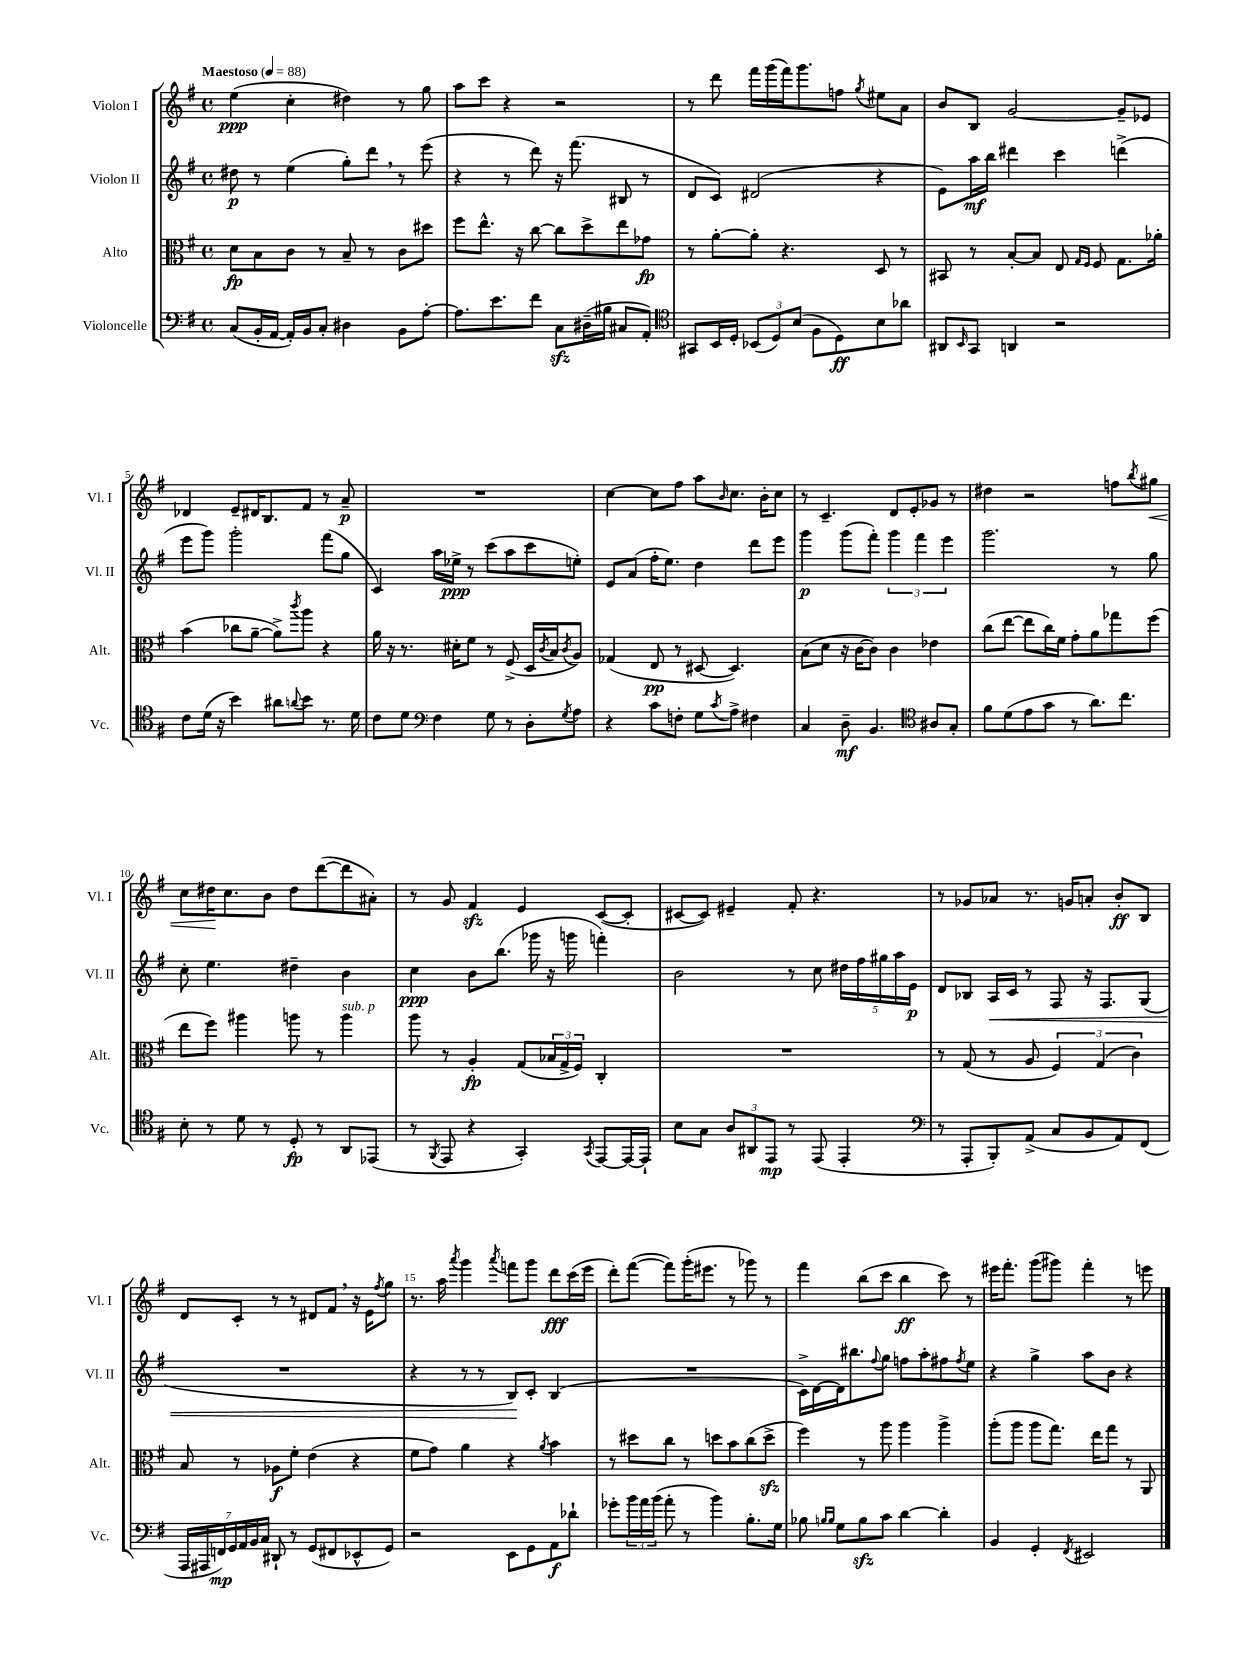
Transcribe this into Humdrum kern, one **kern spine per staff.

**kern	**dynam	**kern	**dynam	**kern	**dynam	**kern	**dynam
*part4	*part4	*part3	*part3	*part2	*part2	*part1	*part1
*staff4	*staff4	*staff3	*staff3	*staff2	*staff2	*staff1	*staff1
*I"Violoncelle	*	*I"Alto	*	*I"Violon II	*	*I"Violon I	*
*I'Vc.	*	*I'Alt.	*	*I'Vl. II	*	*I'Vl. I	*
*clefF4	*	*clefC3	*	*clefG2	*	*clefG2	*
*k[f#]	*	*k[f#]	*	*k[f#]	*	*k[f#]	*
*M4/4	*	*M4/4	*	*M4/4	*	*M4/4	*
*met(c)	*	*met(c)	*	*met(c)	*	*met(c)	*
*MM88	*	*MM88	*	*MM88	*	*MM88	*
=1	=1	=1	=1	=1	=1	=1	=1
!	!	!	!	!	!	!LO:TX:a:B:t=Maestoso	!
(8C/L	.	8d\L	fp	8dd#X\	p	(4ee\	ppp
16BB'/L	.	8B\	.	8r	.	.	.
[16AA/JJ	.	.	.	.	.	.	.
16AA'/LL])	.	8c\J	.	(4ee\	.	4cc'\	.
16BB/J	.	.	.	.	.	.	.
8C'/J	.	8r	.	.	.	.	.
4D#X\	.	8B~/	.	8gg'\L)	.	4dd#X\)	.
.	.	8r	.	8ddd,\J	.	.	.
8BB\L	.	8c\L	.	8r	.	8r	.
[8A'\J	.	8dd#X\J	.	(8eee\	.	8gg\	.
=2	=2	=2	=2	=2	=2	=2	=2
8.A\L]	.	8ff#\L	.	4r	.	8aa\L	.
.	.	8.ee^^\J	.	.	.	8ccc\J	.
8.e\	.	.	.	.	.	.	.
.	.	.	.	8r	.	4r	.
.	.	16r	.	.	.	.	.
8f#\J	.	[8cc\	.	8ddd\)	.	.	.
8Czz\L	.	8cc\L]	.	16r	.	2r	.
.	.	.	.	(8.fff#\	.	.	.
(16D#X~\L	.	8dd^\	.	.	.	.	.
16B#X\JJ	.	.	.	.	.	.	.
8C#X/L	.	8ee\	.	8B#X/	.	.	.
8AA'/J)	.	8g-X\J	fp	8r	.	.	.
=3	=3	=3	=3	=3	=3	=3	=3
*clefC4	*	*	*	*	*	*	*
8GG#X/L	.	8r	.	8d/L	.	8r	.
16BB/L	.	[8a'\L	.	8c/J)	.	8ddd\	.
16D'/JJ	.	.	.	.	.	.	.
(12BB-X/L	.	8a'\J]	.	(2d#X/	.	16fff#\LL	.
.	.	.	.	.	.	(16ggg\	.
12D/)	.	.	.	.	.	.	.
.	.	4.r	.	.	.	16fff#\J)	.
(12B/J	.	.	.	.	.	.	.
.	.	.	.	.	.	8.ggg\	.
8F#\L	.	.	.	.	.	.	.
8D\)	ff	.	.	.	.	8ffn\J	.
.	.	.	.	.	.	8qgg/	.
8B\	.	8D/	.	4r	.	8ee#X\L	.
8a-X\J	.	8r	.	.	.	8a\J	.
=4	=4	=4	=4	=4	=4	=4	=4
8AA#X/L	.	8BB#X/	.	8e\L)	.	8b/L	.
16qqBB/	.	.	.	.	.	.	.
8GG/J	.	8r	.	16aa\L	mf	8B/J	.
.	.	.	.	16bb\JJ	.	.	.
4AAn/	.	[8B'/L	.	4ddd#X\	.	[2g/	.
.	.	8B/J]	.	.	.	.	.
2r	.	8E/	.	4ccc\	.	.	.
.	.	16qqG/LL	.	.	.	.	.
.	.	16qqF#/JJ	.	.	.	.	.
.	.	8F#/	.	.	.	.	.
.	.	8.G\L	.	(4dddn^\	.	8g~/L]	.
.	.	.	.	.	.	8e-X/J	.
.	.	16a-X'\Jk	.	.	.	.	.
!!LO:LB:g=z
=5	=5	=5	=5	=5	=5	=5	=5
8c\L	.	(4b\	.	8eee\L	.	4d-X/	.
(16d\Jk	.	.	.	8ggg\J)	.	.	.
16r	.	.	.	.	.	.	.
4b\)	.	8cc-X\L	.	2ggg'\	.	8e~/L	.
.	.	[8a~\J	.	.	.	16d#X/K	.
.	.	.	.	.	.	8.B/	.
8a#X\L	.	8a^\L])	.	.	.	.	.
8qqan/	.	8qccc/	.	.	.	.	.
8b\J	.	8aa\J	.	.	.	8f#/J	.
8.r	.	4r	.	(8fff#\L	.	8r	.
.	.	.	.	8gg\J	.	8a~/	p
16d\	.	.	.	.	.	.	.
=6	=6	=6	=6	=6	=6	=6	=6
8c\L	.	16a\	.	4c/)	.	1r	.
.	.	16r	.	.	.	.	.
8d\J	.	8.r	.	.	.	.	.
*clefF4	*	*	*	*	*	*	*
4F#\	.	.	.	16aa\LL	.	.	.
.	.	16d#X'\KL	.	16ee-X^\JJ	ppp	.	.
.	.	8f#\J	.	8r	.	.	.
8G\	.	8r	.	(8ccc\L	.	.	.
8r	.	(8F#^/	.	8aa\	.	.	.
8D'\L	.	16D/LL	.	8ccc\	.	.	.
.	.	8qc/	.	.	.	.	.
.	.	16B/J	.	.	.	.	.
8qG/	.	8qc/	.	.	.	.	.
8A\J	.	8A/J)	.	8een'\J)	.	.	.
=7	=7	=7	=7	=7	=7	=7	=7
4r	.	(4G-X/	.	8e/L	.	[4cc\	.
.	.	.	.	(8a/J	.	.	.
8c\L	.	8E/	pp	16ff#'\KL	.	8cc\L]	.
.	.	.	.	8.ee\J)	.	.	.
8Fn'\J	.	8r	.	.	.	8ff#\J	.
8G\L	.	[8D#X/	.	4dd\	.	8aa\L	.
8qc/	.	.	.	.	.	16qqb/	.
8A^\J	.	4.D#/])	.	.	.	8.cc\J	.
4F#X\	.	.	.	8ddd\L	.	.	.
.	.	.	.	.	.	16b'\KL	.
.	.	.	.	8eee\J	.	8cc\J	.
=8	=8	=8	=8	=8	=8	=8	=8
4C/	.	(8B\L	.	4ggg\	p	8r	.
.	.	8d\J	.	.	.	4.c~/	.
8D~\	mf	16r	.	(8ggg\L	.	.	.
.	.	[16c\KL	.	.	.	.	.
4.BB/	.	8c\J])	.	8fff#'\J)	.	.	.
.	.	4c\	.	6ggg\	.	8d/L	.
.	.	.	.	.	.	8e'/	.
.	.	.	.	6fff#\	.	.	.
*clefC4	*	*	*	*	*	*	*
8A#X/L	.	4e-X\	.	.	.	8g-X/J	.
.	.	.	.	6eee\	.	.	.
8G'/J	.	.	.	.	.	8r	.
=9	=9	=9	=9	=9	=9	=9	=9
8f#\L	.	(8cc\L	.	2.ggg\	.	4dd#X\	.
(8d\	.	[8ee\J	.	.	.	.	.
8e\	.	8ee\L]	.	.	.	2r	.
8g\J	.	16cc\L)	.	.	.	.	.
.	.	16f#\JJ	.	.	.	.	.
8r	.	8g'\L	.	.	.	.	.
8.a\L)	.	8a\	.	.	.	.	.
.	.	8gg-X\	.	8r	.	8ffn\L	.
8.cc\J	.	.	.	.	.	.	.
.	.	.	.	.	.	8qbb/	.
!	!	!	!	!	!	!	!LO:HP:b
.	.	(8ff#\J	.	8gg\	.	8gg#X\J	<
!!LO:LB:g=z
=10	=10	=10	=10	=10	=10	=10	=10
8B'\	.	8ee\L	.	8cc'\	.	8cc\L	.
8r	.	8ff#\J)	.	4.ee\	.	16dd#X\K	.
.	.	.	.	.	.	8.cc\	[
8d\	.	4aa#X\	.	.	.	.	.
8r	.	.	.	.	.	8b\J	.
8D'/	fp	8aan\	.	4dd#X~\	.	8dd#\L	.
8r	.	8r	.	.	.	([8ddd\	.
!	!	!LO:TX:a:i:t=sub. p	!	!	!	!	!
8AA/L	.	4aa\	.	4b\	.	8ddd\]	.
(8EE-X/J	.	.	.	.	.	8a#X'\J)	.
=11	=11	=11	=11	=11	=11	=11	=11
8r	.	8aa\	.	4cc\	ppp	8r	.
8qFF#/	.	.	.	.	.	.	.
8EE/	.	8r	.	.	.	8g/	.
4r	.	4A'/	fp	8b\L	.	4f#zz/	.
.	.	.	.	(8.bb\J	.	.	.
4GG'/)	.	(8G/L	.	.	.	4e/	.
.	.	.	.	16ggg-X\	.	.	.
.	.	24B-X/L	.	16r	.	.	.
.	.	24G^/	.	.	.	.	.
.	.	.	.	16gggn\	.	.	.
.	.	24F#/JJ)	.	.	.	.	.
8qGG/	.	.	.	.	.	.	.
[8EE/L	.	4C'/	.	4fffn'\)	.	([8c/L	.
16EE/L_	.	.	.	.	.	8c'/J]	.
16EE`/JJ]	.	.	.	.	.	.	.
=12	=12	=12	=12	=12	=12	=12	=12
8B\L	.	1r	.	2b\	.	[8c#X/L	.
8G\J	.	.	.	.	.	8c#/J])	.
12A/L	.	.	.	.	.	4e#X~/	.
12AA#X/	.	.	.	.	.	.	.
12EE/J	mp	.	.	.	.	.	.
8r	.	.	.	8r	.	8f#'/	.
(8EE/	.	.	.	8cc\	.	4.r	.
4EE'/	.	.	.	20dd#X\LL	.	.	.
.	.	.	.	20ff#\	.	.	.
.	.	.	.	20gg#X\	.	.	.
.	.	.	.	20aa\	.	.	.
.	.	.	.	20e\JJ	p	.	.
=13	=13	=13	=13	=13	=13	=13	=13
*clefF4	*	*	*	*	*	*	*
8r	.	8r	.	8d/L	.	8r	.
8AAA'/L	.	(8G/	.	8B-X/J	.	8g-X/L	.
!	!	!	!	!	!LO:HP:b	!	!
8BBB'/)	.	8r	.	16A/LL	<	8a-X/J	.
.	.	.	.	16c/JJ	.	.	.
(8AA^/J	.	8A/	.	8r	.	8.r	.
8C/L	.	6F#/)	.	8F#/	.	.	.
.	.	.	.	.	.	16gn/KL	.
8BB/	.	.	.	16r	.	8an'/J	.
.	.	(6G/	.	.	.	.	.
.	.	.	.	8.F#/L	.	.	.
8AA/)	.	.	.	.	.	8b'/L	ff
.	.	6c\)	.	.	.	.	.
(8FF#/J	.	.	.	(8G/J	.	8B/J	.
!!LO:LB:g=z
=14	=14	=14	=14	=14	=14	=14	=14
28AAA/LL	.	8B/	.	1r	.	8d/L	.
28AAA#X/	.	.	.	.	.	.	.
28FFn/)	mp	.	.	.	.	.	.
28GG/	.	.	.	.	.	.	.
.	.	8r	.	.	.	8c'/J	.
28AA/	.	.	.	.	.	.	.
28BB/	.	.	.	.	.	.	.
28C/JJ	.	.	.	.	.	.	.
8DD#X`/	.	8A-X\L	f	.	.	8r	.
8r	.	8f#'\J	.	.	.	8r	.
(8GG/L	.	(4e\	.	.	.	8d#X/L	.
8FF#X/	.	.	.	.	.	8f#,/J	.
8EE-X^^/	.	4r	.	.	.	16r	.
.	.	.	.	.	.	16e\KL	.
.	.	.	.	.	.	8qff#/	.
8GG/J)	.	.	.	.	.	8gg\J	.
=15	=15	=15	=15	=15	=15	=15	=15
2r	.	8f#\L	.	4r	.	8.r	.
.	.	8g\J)	.	.	.	.	.
.	.	.	.	.	.	16aa\	.
.	.	.	.	.	.	8qaaa/	.
.	.	4a\	.	8r	.	4ggg\	.
.	.	.	.	8r	.	.	.
.	.	.	.	.	.	8qaaa/	.
8EE\L	.	4r	.	8B/L)	.	8fffn\L	.
8GG\	.	.	.	8c'/J	[	8ggg\J	.
.	.	8qa/	.	.	.	.	.
8AA\	f	4b\	.	(4B/	.	8ddd\L	fff
8d-X`\J	.	.	.	.	.	(16ccc\L	.
.	.	.	.	.	.	16eee\JJ	.
=16	=16	=16	=16	=16	=16	=16	=16
8g-X'\L	.	8r	.	1r	.	8ddd'\L)	.
24b\L	.	8dd#X\L	.	.	.	([8fff#\J	.
24a\	.	.	.	.	.	.	.
(24b\JJ	.	.	.	.	.	.	.
8a'\	.	8cc\J	.	.	.	8fff#\L])	.
8r	.	8r	.	.	.	(16ggg'\K	.
.	.	.	.	.	.	8.eee#X\J	.
4b\)	.	8ddn\L	.	.	.	.	.
.	.	8b\	.	.	.	8r	.
8.B'\L	.	(8cc\	.	.	.	8ggg-X\)	.
.	.	8ddzz^\J	.	.	.	8r	.
16G\Jk	.	.	.	.	.	.	.
=17	=17	=17	=17	=17	=17	=17	=17
8B-X\	.	4ff#\)	.	16c^\LL)	.	4fff#\	.
.	.	.	.	[16d\	.	.	.
16qqBn/LL	.	.	.	.	.	.	.
16qqB/JJ	.	.	.	.	.	.	.
8G\L	.	.	.	16d\J]	.	.	.
.	.	.	.	8.bb#X\	.	.	.
8Bzz\	.	8r	.	.	.	(8bb\L	.
.	.	.	.	8qqff#/	.	.	.
8c\J	.	8aa\	.	8gg\J	.	8ccc\J	.
[4d\	.	4aa\	.	8ffn\L	.	4bb\	ff
.	.	.	.	8aa'\	.	.	.
4d'\]	.	4aa^\	.	8ff#X\	.	8ccc\)	.
.	.	.	.	8qff#/	.	.	.
.	.	.	.	8ee\J	.	8r	.
=18	=18	=18	=18	=18	=18	=18	=18
4BB/	.	(8aa'\L	.	4r	.	16eee#X\KL	.
.	.	.	.	.	.	8.fff#'\J	.
.	.	8aa\J	.	.	.	.	.
4GG'/	.	8aa\L	.	4gg^\	.	(8ggg\L	.
.	.	8.gg\J)	.	.	.	8ggg#X\J)	.
8qFF#/	.	.	.	.	.	.	.
2EE#X/	.	.	.	8aa\L	.	4fff#'\	.
.	.	16ee\KL	.	.	.	.	.
.	.	8gg\J	.	8b\J	.	.	.
.	.	8r	.	4r	.	8r	.
.	.	8AA/	.	.	.	8eeen\	.
==	==	==	==	==	==	==	==
*-	*-	*-	*-	*-	*-	*-	*-
